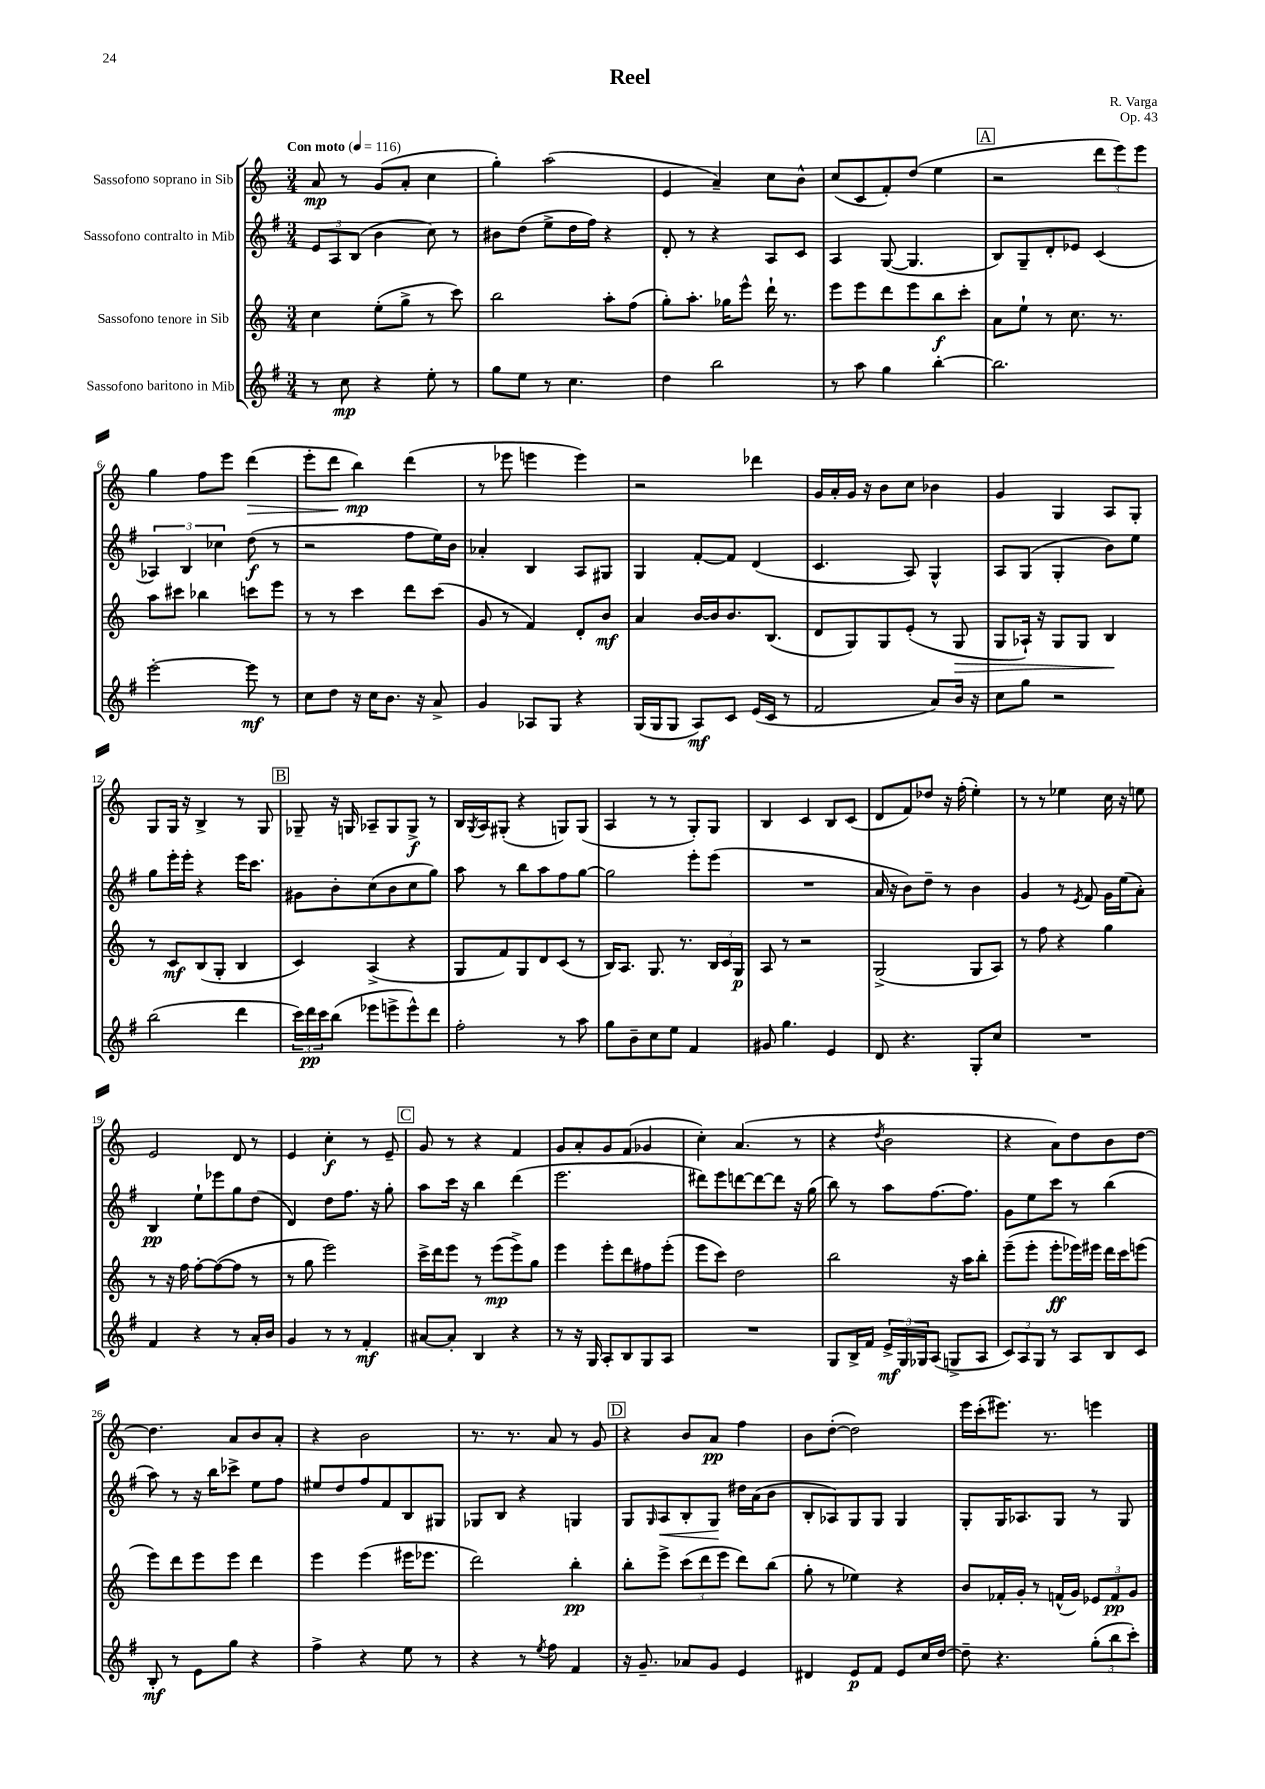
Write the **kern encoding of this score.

**kern	**kern	**kern	**kern
*staff4	*staff3	*staff2	*staff1
*clefG2	*clefG2	*clefG2	*clefG2
*k[f#]	*k[]	*k[f#]	*k[]
*M3/4	*M3/4	*M3/4	*M3/4
*MM116	*MM116	*MM116	*MM116
8r	4cc\	12e/L	8a/
.	.	12A/	.
8cc\	.	.	8r
.	.	(12B/J	.
4r	(8ee'\L	4b\	(8g/L
.	8gg^\J	.	8a'/J
8ee'\	8r	8cc\)	4cc\
8r	8ccc\)	8r	.
=	=	=	=
8gg\L	2bb\	8b#\L	4gg'\)
8ee\J	.	(8dd\J	.
8r	.	8ee^\L	(2aa\
4.cc\	.	16dd\L	.
.	.	16ff#\JJ)	.
.	8aa'\L	4r	.
.	(8ff\J	.	.
=	=	=	=
4dd\	8gg'\L)	8d'/	4e/
.	8.aa'\J	8r	.
2bb\	.	4r	4a~/)
.	16gg-\LK	.	.
.	8eee^^\J	.	.
.	16ddd`\	8A/L	8cc\L
.	8.r	.	.
.	.	8c/J	8b^^\J
=	=	=	=
8r	8eee\L	4A/	(8cc/L
8aa\	8eee\	.	8c/
4gg\	8ddd\	([8G/	8f'/)
.	8eee\	4.G/]	(8dd/J
[4bb'\	8bb\	.	4ee\
.	8ccc'\J	.	.
=	=	=	=
2.bb\]	8a\L	8B/L)	2r
.	8ee`\J	8G~/	.
.	8r	8d'/	.
.	8.cc\	8e-/J	.
.	.	(4c/	12ddd\L
.	8.r	.	.
.	.	.	12eee\)
.	.	.	12eee\J
=	=	=	=
[2eee'\	8aa\L	6A-/)	4gg\
.	8ccc#\J	.	.
.	.	6B/	.
.	4bb-\	.	8ff\L
.	.	6cc-\	.
.	.	.	8eee\J
8eee\]	8ccc\L	(8dd\	(4ddd\
8r	8eee\J	8r	.
=	=	=	=
8cc\L	8r	2r	8eee'\L
8dd\J	8r	.	8ddd\J
16r	4ccc\	.	4bb\)
16cc\LK	.	.	.
8.b\J	.	.	.
.	8ddd\L	8ff#\L	(4ddd\
16r	.	.	.
8a^/	(8ccc\J	16ee\L)	.
.	.	16b\JJ	.
=	=	=	=
4g/	8g/	4a-'/	8r
.	8r	.	8eee-\
8A-/L	4f/)	4B/	4eee\
8G/J	.	.	.
4r	8d'/L	8A/L	4eee\)
.	8b/J	8G#/J	.
=	=	=	=
(16G/LL	4a/	4G/	2r
16G/J	.	.	.
8G/J	.	.	.
8A/L)	[16b/LL	[8f#'/L	.
.	16b/]J	.	.
8c/J	8.b/	8f#/]J	.
(16e/LL	.	(4d/	4ddd-\
16c/JJ	(8.B/J	.	.
8r	.	.	.
=	=	=	=
2f#/	8d/L	4.c/	16g/LL
.	.	.	16a'/
.	8G/)	.	16g/JJ
.	.	.	16r
.	8G/	.	8b\L
.	(8e'/J	8A/)	8cc\J
8a/L)	8r	4G^^/	4b-\
16b/Jk	8G/	.	.
16r	.	.	.
=	=	=	=
8cc\L	8G/L	8A/L	4g/
8gg\J	16A-`/Jk)	(8G/J	.
.	16r	.	.
2r	8G/L	4G'/	4G/
.	8G/J	.	.
.	4B/	8b\L)	8A/L
.	.	8ee\J	8G'/J
=	=	=	=
(2bb\	8r	8gg\L	8G/L
.	8c/L	16eee'\L	16G/Jk
.	.	16eee'\JJ	16r
.	(8B/	4r	4B^/
.	8G'/J	.	.
4ddd\	4B/	16eee\LK	8r
.	.	8.ccc\J	.
.	.	.	8G/
=	=	=	=
24ccc\LL)	4c/)	8g#\L	8G-~/
24ddd\	.	.	.
24ccc\J	.	.	.
(8bb\J	.	8b'\	16r
.	.	.	16G/
8eee-\L	(4A^/	(8cc\	8A-~/L
8eee^\	.	8b\	8G/
8eee^^\)	4r	8cc\	8G^/J
8ddd\J	.	8gg\J)	8r
=	=	=	=
2ff#'\	8G/L	8aa\	16B/LL
.	.	.	8qG/
.	.	.	16A/J
.	8f/)	8r	(8G#'/J
.	8G/	8bb\L	4r
.	8d/	8aa\	.
8r	(8c/J	8ff#\	8G/L)
8aa\	8r	[8gg\J	(8G/J
=	=	=	=
8gg\L	16B/LK)	2gg\]	4A/
.	8.A/J	.	.
8b~\	.	.	.
8cc\	8.G/	.	8r
8ee\J	.	.	8r
.	8.r	.	.
4f#/	.	8eee'\L	8G'/L)
.	24B/LL	(8eee\J	8G/J
.	24c/	.	.
.	24G/JJ	.	.
=	=	=	=
8g#/	8A/	2.r	4B/
4.gg\	8r	.	.
.	2r	.	4c/
4e/	.	.	8B/L
.	.	.	(8c/J
=	=	=	=
8d/	(2G^/	16a/	8d/L
.	.	16r	.
4.r	.	8b\L)	8f/)
.	.	8dd~\J	8dd-/J
.	.	8r	16r
.	.	.	(16ff'\
8G'/L	8G/L	4b\	4ee'\)
8cc/J	8A/J)	.	.
=	=	=	=
2.r	8r	4g/	8r
.	8ff\	.	8r
.	4r	8r	4ee-\
.	.	8qe/	.
.	.	8f#/	.
.	4gg\	16g\LL	16cc\
.	.	(16ee\J	16r
.	.	8a'\J)	8ee\
=	=	=	=
4f#/	8r	4B/	2e/
.	16r	.	.
.	16ff\	.	.
4r	[8ff'\L	8ee`\L	.
.	(8ff\_	8eee-\	.
8r	8ff\]J	8gg\	8d/
16a'/LL	8r	(8dd\J	8r
16b/JJ	.	.	.
=	=	=	=
4g/	8r	4d/)	4e/
.	8gg\	.	.
8r	2eee\)	8dd\L	4cc'\
8r	.	8.ff#\J	.
4f#'/	.	.	8r
.	.	16r	.
.	.	8gg'\	8e~/
=	=	=	=
[8a#/L	16ccc^\LL	8aa\L	8g/
.	16ddd\J	.	.
8a#'/]J	8eee\J	16ccc\Jk	8r
.	.	16r	.
4B/	8r	4bb\	4r
.	(8eee\L	.	.
4r	8eee^\)	(4ddd\	4f/
.	8gg\J	.	.
=	=	=	=
8r	4eee\	2.eee\	8g/L
16r	.	.	8a'/
16G/	.	.	.
8A'/L	8eee'\L	.	8g/
8B/	8ddd\	.	(8f/J
8G/	8ff#\	.	4g-/
8A/J	(8eee'\J	.	.
=	=	=	=
2.r	8eee\L	8ddd#\L)	4cc'\)
.	8ccc\J)	8eee\	.
.	2dd\	[8ddd\	(4.a/
.	.	8ddd\_	.
.	.	8ddd\]J	.
.	.	16r	8r
.	.	(16gg\	.
=	=	=	=
8G/L	2bb\	8bb\)	4r
16B^/L	.	8r	.
16f#/JJ	.	.	.
.	.	.	8qdd/
24e^/LL	.	8aa\L	2b\
24G/	.	.	.
24G-/J	.	.	.
(8A/J	.	[8.ff#\	.
8G^/L	16r	.	.
.	16aa\LK	8.ff#\]J	.
8A/J	8bb'\J	.	.
=	=	=	=
12c/L)	(8eee~\L	8g\L	4r
12A/	.	.	.
.	8eee'\J	8ee\	.
12G/J	.	.	.
8r	8eee'\L	8ccc\J	8a\L)
8A/L	16eee-\L)	8r	8dd\
.	16eee#\JJ	.	.
8B/	16ddd\LL	(4bb\	8b\
.	16ccc\J	.	.
8c/J	(8eee\J	.	[8dd\J
=	=	=	=
8B'/	8eee\L)	8aa\)	4.dd\]
8r	8ddd\	8r	.
8e\L	8eee\	16r	.
.	.	16bb\LK	.
8gg\J	8eee\J	8ccc-^\J	8a/L
4r	4ddd\	8ee\L	8b/
.	.	8ff#\J	8a'/J
=	=	=	=
4ff#^\	4eee\	8ee#/L	4r
.	.	8dd/	.
4r	(4eee\	8ff#/	2b\
.	.	8f#/	.
8ee\	16eee#\LK	8B/	.
.	8.eee-\J	.	.
8r	.	8G#/J	.
=	=	=	=
4r	2ddd\)	8G-/L	8.r
.	.	8B/J	.
.	.	.	8.r
8r	.	4r	.
8qee/	.	.	.
8ff#\	.	.	8a/
4f#/	4bb'\	4G/	8r
.	.	.	8g/
=	=	=	=
16r	8bb'\L	8G/L	4r
8.g~/	.	.	.
.	.	16qqG/	.
.	8eee^\J	8A/	.
8a-/L	(12ccc\L	8B'/	8b/L
.	12ddd\	.	.
8g/J	.	8G/J	8a/J
.	12eee\J	.	.
4e/	8ddd\L)	16dd#\LL	4ff\
.	.	(16a\J	.
.	(8bb\J	8b\J	.
=	=	=	=
4d#/	8gg'\	8B'/L	8b\L
.	8r	8A-/)	([8dd'\J
8e/L	4ee-\)	8G/	2dd\])
8f#/J	.	8G/J	.
8e/L	4r	4G/	.
16cc/L	.	.	.
[16dd/JJ	.	.	.
=	=	=	=
8dd~\]	8b/L	8G'/L	16eee\LL
.	.	.	(16ccc'\J
4.r	16f-'/L	16G/K	8.eee#\J)
.	16g'/JJ	8.A-/	.
.	8r	.	.
.	.	.	8.r
.	(16f^^/LL	8G/J	.
.	16g/JJ)	.	.
(12gg'\L	12e-/L	8r	4eee\
12bb\	12f/	.	.
.	.	8G/	.
12ccc'\J)	12g/J	.	.
==	==	==	==
*-	*-	*-	*-
